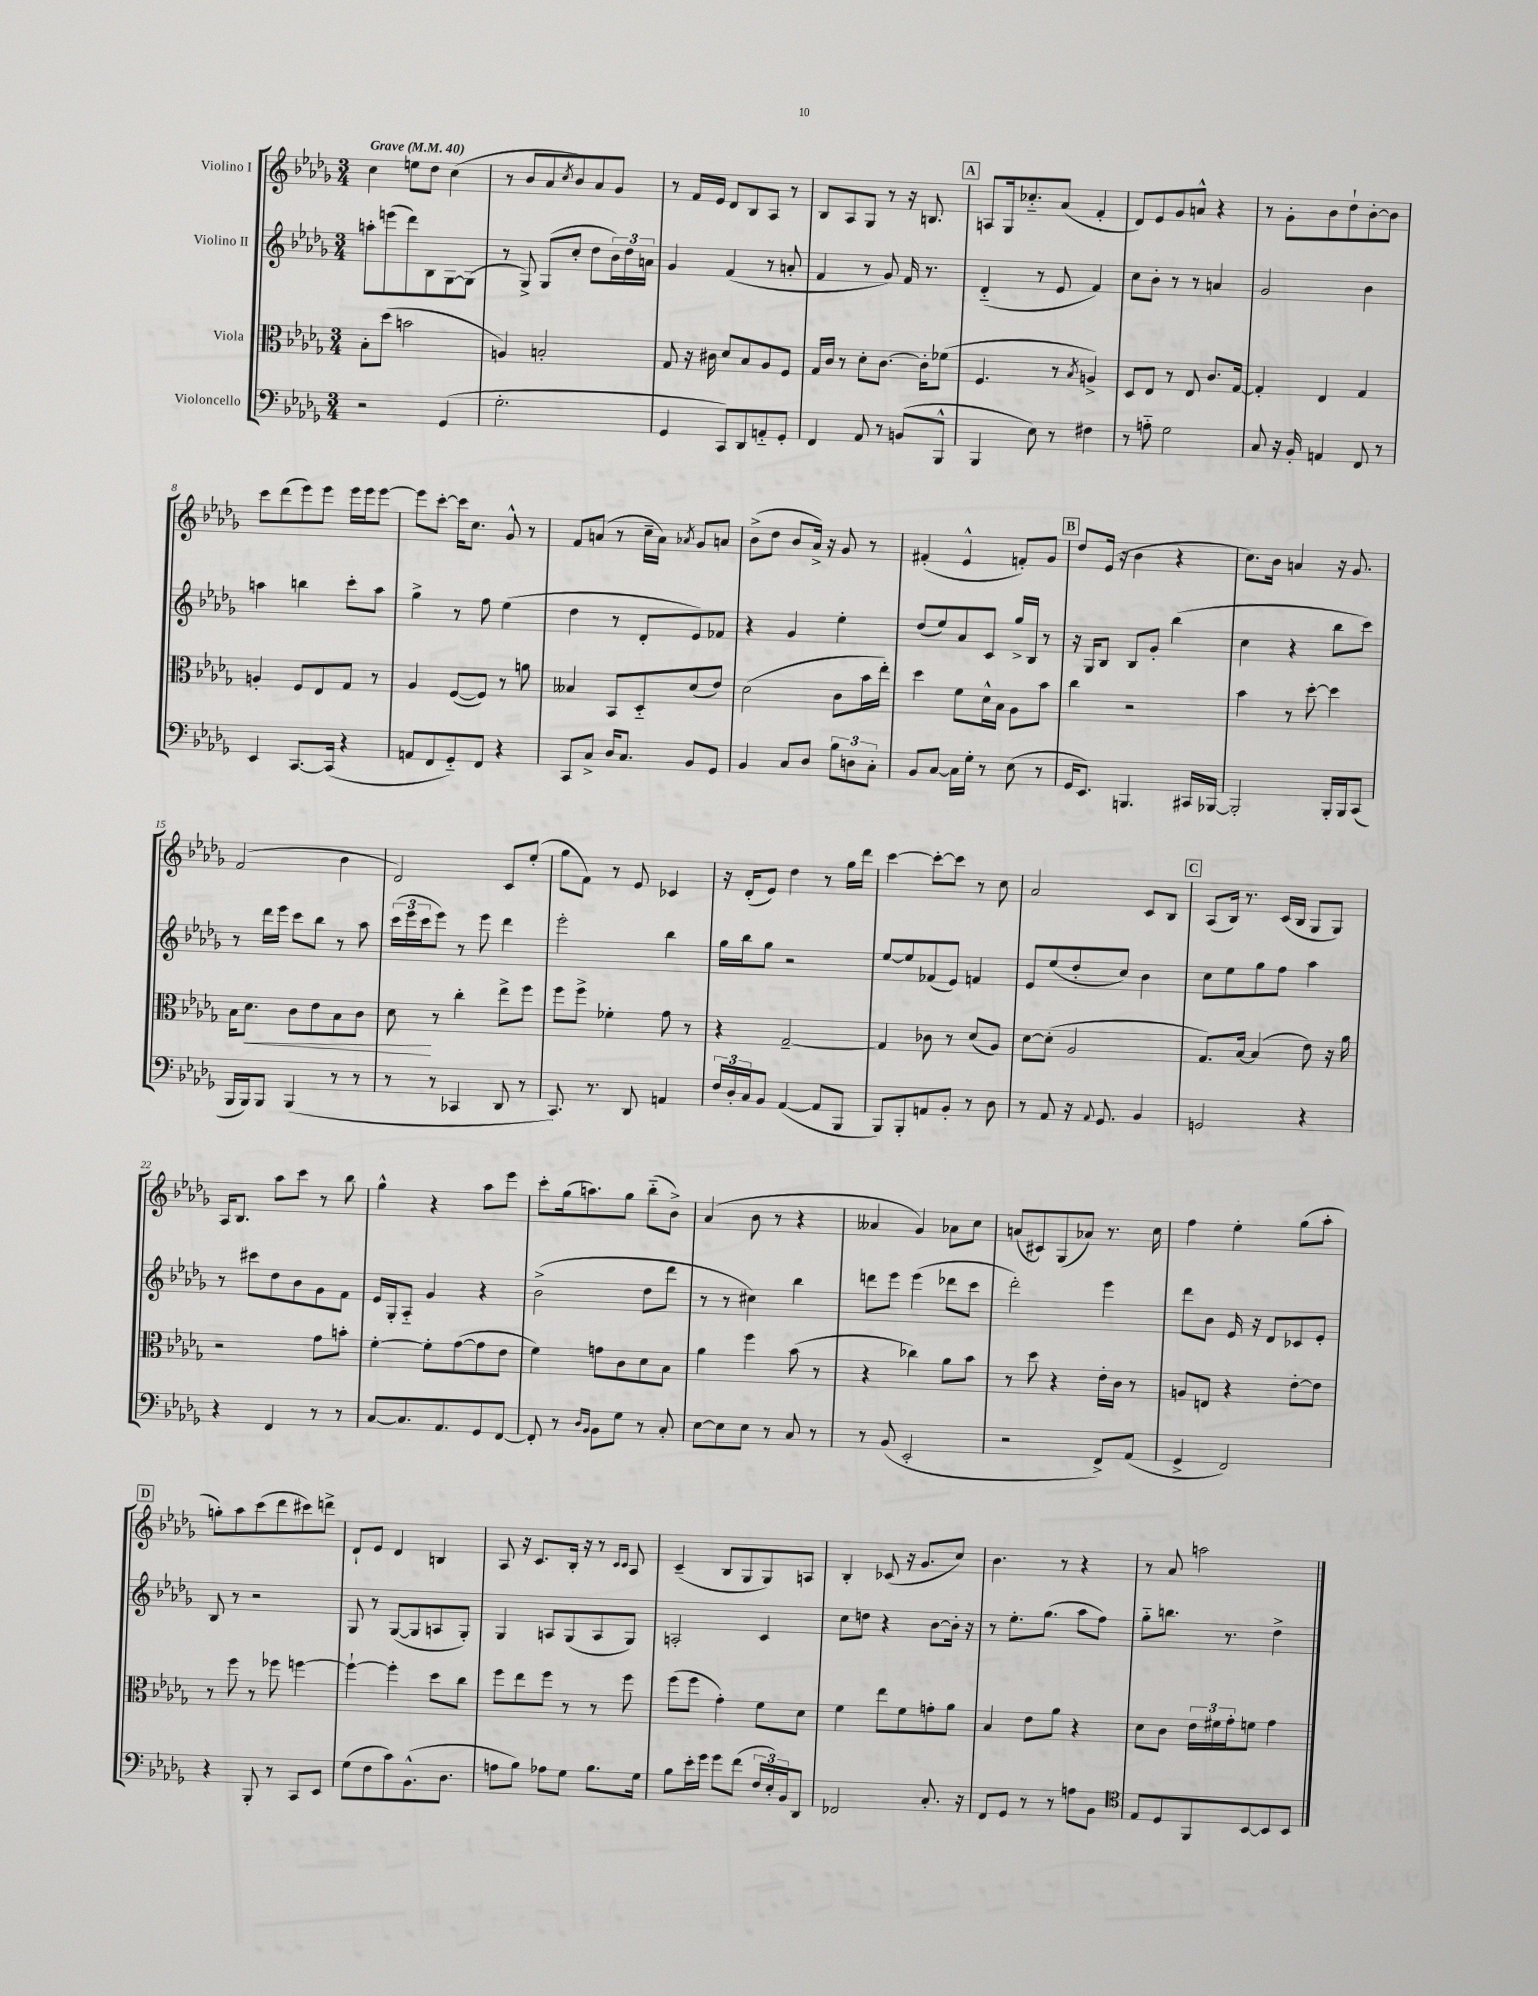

**kern	**kern	**kern	**kern
*staff4	*staff3	*staff2	*staff1
*clefF4	*clefC3	*clefG2	*clefG2
*k[b-e-a-d-g-]	*k[b-e-a-d-g-]	*k[b-e-a-d-g-]	*k[b-e-a-d-g-]
*M3/4	*M3/4	*M3/4	*M3/4
*MM40	*MM40	*MM40	*MM40
2r	8B-'	8aa'	4cc
.	(8dd-	(8eee	.
.	2b	8ddd-)	8ee
.	.	8B-	8dd-
(4GG-	.	[8G-	(4cc
.	.	(8G-]	.
=	=	=	=
2.G-'	4A)	8r	8r
.	.	8G-^)	8b-
.	2B'	(8G-	8a-
.	.	.	8qcc
.	.	8cc'	8b-)
.	.	8dd-	8a-
.	.	24b-)	8g-
.	.	24dd-	.
.	.	24a	.
=	=	=	=
4GG-	8G-	4g-	8r
.	16r	.	16f
.	16c#	.	16e-
8CC)	8d-	(4f	8d-
8DD-	8B-	.	8B-
8AA'~	8A-	8r	8A-
8GG-'	8F	8a'	8r
=	=	=	=
4FF	16G-	4f	8B-
.	16c	.	.
.	8r	.	8A-
8AA-	8d-'	8r	8G-
8r	[8.c	8g-)	8r
(8BB	.	16f	16r
.	16c']	8.r	8.B
8BBB-^^	(8f-	.	.
=	=	=	=
4BBB-	4.F	(4d-'~	8A
.	.	.	16G-
.	.	.	8.cc-'~
8E-)	.	8r	.
8r	8r	8e-	(8a-
.	8qB-	.	.
4F#	4A^)	4f)	4f'
=	=	=	=
8r	8D-	8cc	8d-)
8A'~	8E-	8b-'	8e-
2G-	8r	8r	8g-
.	8E-	8r	8a^^
.	8.c	4a	4r
.	[16G-	.	.
=	=	=	=
8C	4G-']	2g-	8r
16r	.	.	8g-'
16BB-'	.	.	.
4AA	4E-	.	8b-
.	.	.	8dd-`
8FF	4G-	4b-	[8b-'
8r	.	.	8b-]
=	=	=	=
4EE-	4A'	4aa	8ccc
.	.	.	(8ddd-
[8.CC	8F	4bb	8eee-)
.	8E-	.	8eee-
(16CC]	.	.	.
4r	8G-	8ccc'	16eee-
.	.	.	16eee-
.	8r	8aa	[8eee-
=	=	=	=
8AA	4A-	4gg-^	8eee-]
8FF	.	.	[8ccc'
8GG-'~)	([8F	8r	16ccc]
.	.	.	8.cc
8FF	8F])	8ff	.
4r	8r	(4ee-	8g-^^
.	8a	.	8r
=	=	=	=
8CC	4B--	4dd-	8f
8C^	.	.	(8a
16D-	8BB-	8r	8r
8.C	.	.	.
.	8D-'~	8d-'	16cc~
.	.	.	16a)
.	.	.	8qa-
8BB-	(8d-	8e-)	8g-
8GG-	8e-)	8f-	8a
=	=	=	=
4BB-	(2d-	4r	(8b-^
.	.	.	8dd-
8C	.	4g-	8b-
8D-	.	.	16a-^)
.	.	.	16r
12B-	8c	4ee-'	8g-
12D	.	.	.
.	16b-	.	8r
12C'	.	.	.
.	16ee-')	.	.
=	=	=	=
8BB-	4dd-	(8dd-	(4f#'
[8C	.	8ee-)	.
16C]	8f	8a-	4e-^^
16G-'	.	.	.
8r	16d-^^	8c	.
.	16B-	.	.
(8E-	8A-	16gg-^	8f')
.	.	16B-	.
8r	8b-	8r	8g-
=	=	=	=
16GG-	4cc	16r	8dd-
8.EE-)	.	16G-	.
.	.	8B-	(16e-
.	.	.	16r
4.BBB	2r	8B-	4b-
.	.	8g-'	.
.	.	(4bb-	4r
16CC#	.	.	.
[16BBB-	.	.	.
=	=	=	=
2BBB-']	4b-	4cc	8.cc)
.	.	.	16b-
.	8r	4r	4a
.	[8dd-'	.	.
16BBB-'	4dd-]	8bb-	16r
16BBB-	.	.	8.g-
(8CC	.	8ccc)	.
=	=	=	=
16BBB-	16B-	8r	(2f
16BBB-)	8.d-	.	.
8BBB-	.	16ddd-	.
.	.	16eee-	.
(4BBB-	8c	8ccc	.
.	8e-	8bb-	.
8r	8B-	8r	4b-
8r	8c	8aa-	.
=	=	=	=
8r	8d-	(24ccc	2d-)
.	.	24eee-	.
.	.	24ccc	.
8r	8r	8eee-)	.
4CC-	4cc'	8r	.
.	.	8eee-	.
8DD-	8ee-^	4ddd-	8c
8r	8ff	.	(8ee-'
=	=	=	=
8.CC)	8ff	2eee-'	8gg-
.	8ff^	.	8f)
8.r	.	.	.
.	4f-'	.	8r
8DD-	.	.	8e-
4AA	8g-	4bb-	4c-
.	8r	.	.
=	=	=	=
24F	4r	16gg-	16r
24D-'	.	.	.
.	.	16bb-	(16d-'
24C	.	.	.
8BB-	.	8gg-	8e-)
([4AA-	[2G-~	2r	4dd-
8AA-]	.	.	8r
8BBB-	.	.	16gg-
.	.	.	16ddd-
=	=	=	=
8BBB-)	4G-]	[8ee-	[4ccc
8BBB-'	.	8ee-]	.
8AA	8c-	(8f-	8ccc'_
8BB-'	8r	8e-)	8ccc]
8r	(8d-	4f	8r
8D-	8A-)	.	8cc
=	=	=	=
8r	[8d-	8e-	2a-
8AA-	(8d-']	(8ee-	.
16r	2A-	8dd-'	.
8qqAA-	.	.	.
8.GG-	.	.	.
.	.	8cc)	.
4BB-	.	4b-	8c
.	.	.	8B-
=	=	=	=
2GG	8.G-)	8cc	(8A-
.	.	8ee-	16B-)
.	[16B-	.	8.r
.	(4B-]	8gg-	.
.	.	8ff	(16c
.	.	.	16B-
4r	8e-)	4aa-	8G-
.	16r	.	8G-)
.	16a-	.	.
=	=	=	=
4r	2r	8r	16A-
.	.	.	8.B-
.	.	8ccc#	.
4FF	.	8dd-	8aa-
.	.	8b-	8ccc
8r	8g-	8g-	8r
8r	8b'	8f	8bb-
=	=	=	=
[8C	[4f'	16e-	4gg-^^
.	.	16G-'	.
8.C]	.	8A-'~	.
.	8f']	4g-	4r
8.AA-	.	.	.
.	([8g-	.	.
8GG-	8g-]	4r	8aa-
[8FF	8e-	.	8eee-
=	=	=	=
8FF']	4f)	(2b-^	8ccc'
8r	.	.	(16gg-
.	.	.	8.aa)
16qqD-	.	.	.
16qqBB-	.	.	.
8BB-	8g	.	.
8G-	8c	.	8gg-
8r	8d-	8dd-	(8bb-'~
8C'	8B-	8ddd-	8b-^)
=	=	=	=
[8E-	4a-	8r	(4a-
8E-]	.	8r	.
8E-	4ff	4cc#)	8b-
8r	.	.	8r
8C	(8b-	4bb-	4r
8r	8r	.	.
=	=	=	=
8r	4r	8ddd	4a--
(8BB-	.	8eee-	.
2EE-'	4cc-)	(4eee-	4g-)
.	8a-	8ddd-	8a-
.	8b-	8ccc	8cc
=	=	=	=
2r	8r	2ddd-')	(8a
.	8dd-	.	8c#)
.	4r	.	(8G-
.	.	.	8a-)
8FF^)	16e-'	4eee-	8.r
.	16c	.	.
(8AA-	8r	.	.
.	.	.	16cc
=	=	=	=
4GG-^	8A	8ddd-	4ff
.	8E	8b-	.
2FF)	4r	16e-	4ee-'
.	.	16r	.
.	.	8d-	.
.	[8e-'	8c-	(8gg-
.	8e-]	8e-'	8aa-'
=	=	=	=
4r	8r	8B-	8gg')
.	8ff	8r	8aa-
8BBB-'	8r	2r	(8ccc
8r	8ff-	.	8ddd-
8CC	[4ff	.	8ccc#)
8EE-	.	.	8ddd^
=	=	=	=
(8G-	4ff`_	8G-	8d-`
8F	.	8r	8e-
8c)	4ff']	([8G-	4d-
(8.BB-^^	.	8G-]	.
.	8dd-	8A	4B
8.D-	.	.	.
.	8cc	8G-')	.
=	=	=	=
8A	8ff	4G-	8A-
8B-)	8ee-	.	16r
.	.	.	8.c
8A-	8ff	8A	.
8G-	8r	(8G-	16B-'
.	.	.	16r
8.B-	8r	8A	8r
.	.	.	16qqc
.	.	.	16qqc
.	8ff	8G-)	8A-
16G-	.	.	.
=	=	=	=
8B-	(8ff	2A'	(4c~
16e-'	8ff	.	.
16g-	.	.	.
8g-	4g-')	.	8B-
(8f	.	.	8G-
24F	8f	4c	8G-)
24E-')	.	.	.
24BB-	.	.	.
8DD-	8d-	.	8A
=	=	=	=
2FF-	4f	8cc	4B-'
.	.	8dd	.
.	8ee-	4r	(8c-
.	8f	.	16r
.	.	.	8.g-
8.C'	8g'	[8b-	.
.	8a-	16b-']	8cc)
16r	.	16r	.
=	=	=	=
8FF	4B-	8r	4.b-
8GG-	.	8.ee-'	.
8r	8e-	.	.
.	.	(8.gg-	.
8r	8a-	.	8r
8A	4r	8aa-	4r
8BB-	.	8ff)	.
=	=	=	=
*clefC4	*	*	*
8E-	8d-	8gg-'~	8r
8D-	8c	8.bb	8a-
8FF	24e-	.	2aa
.	24f#	.	.
.	.	8.r	.
.	24g-'	.	.
[8BB-	8f	.	.
8BB-]	4g-	4dd-^	.
8BB-	.	.	.
==	==	==	==
*-	*-	*-	*-
